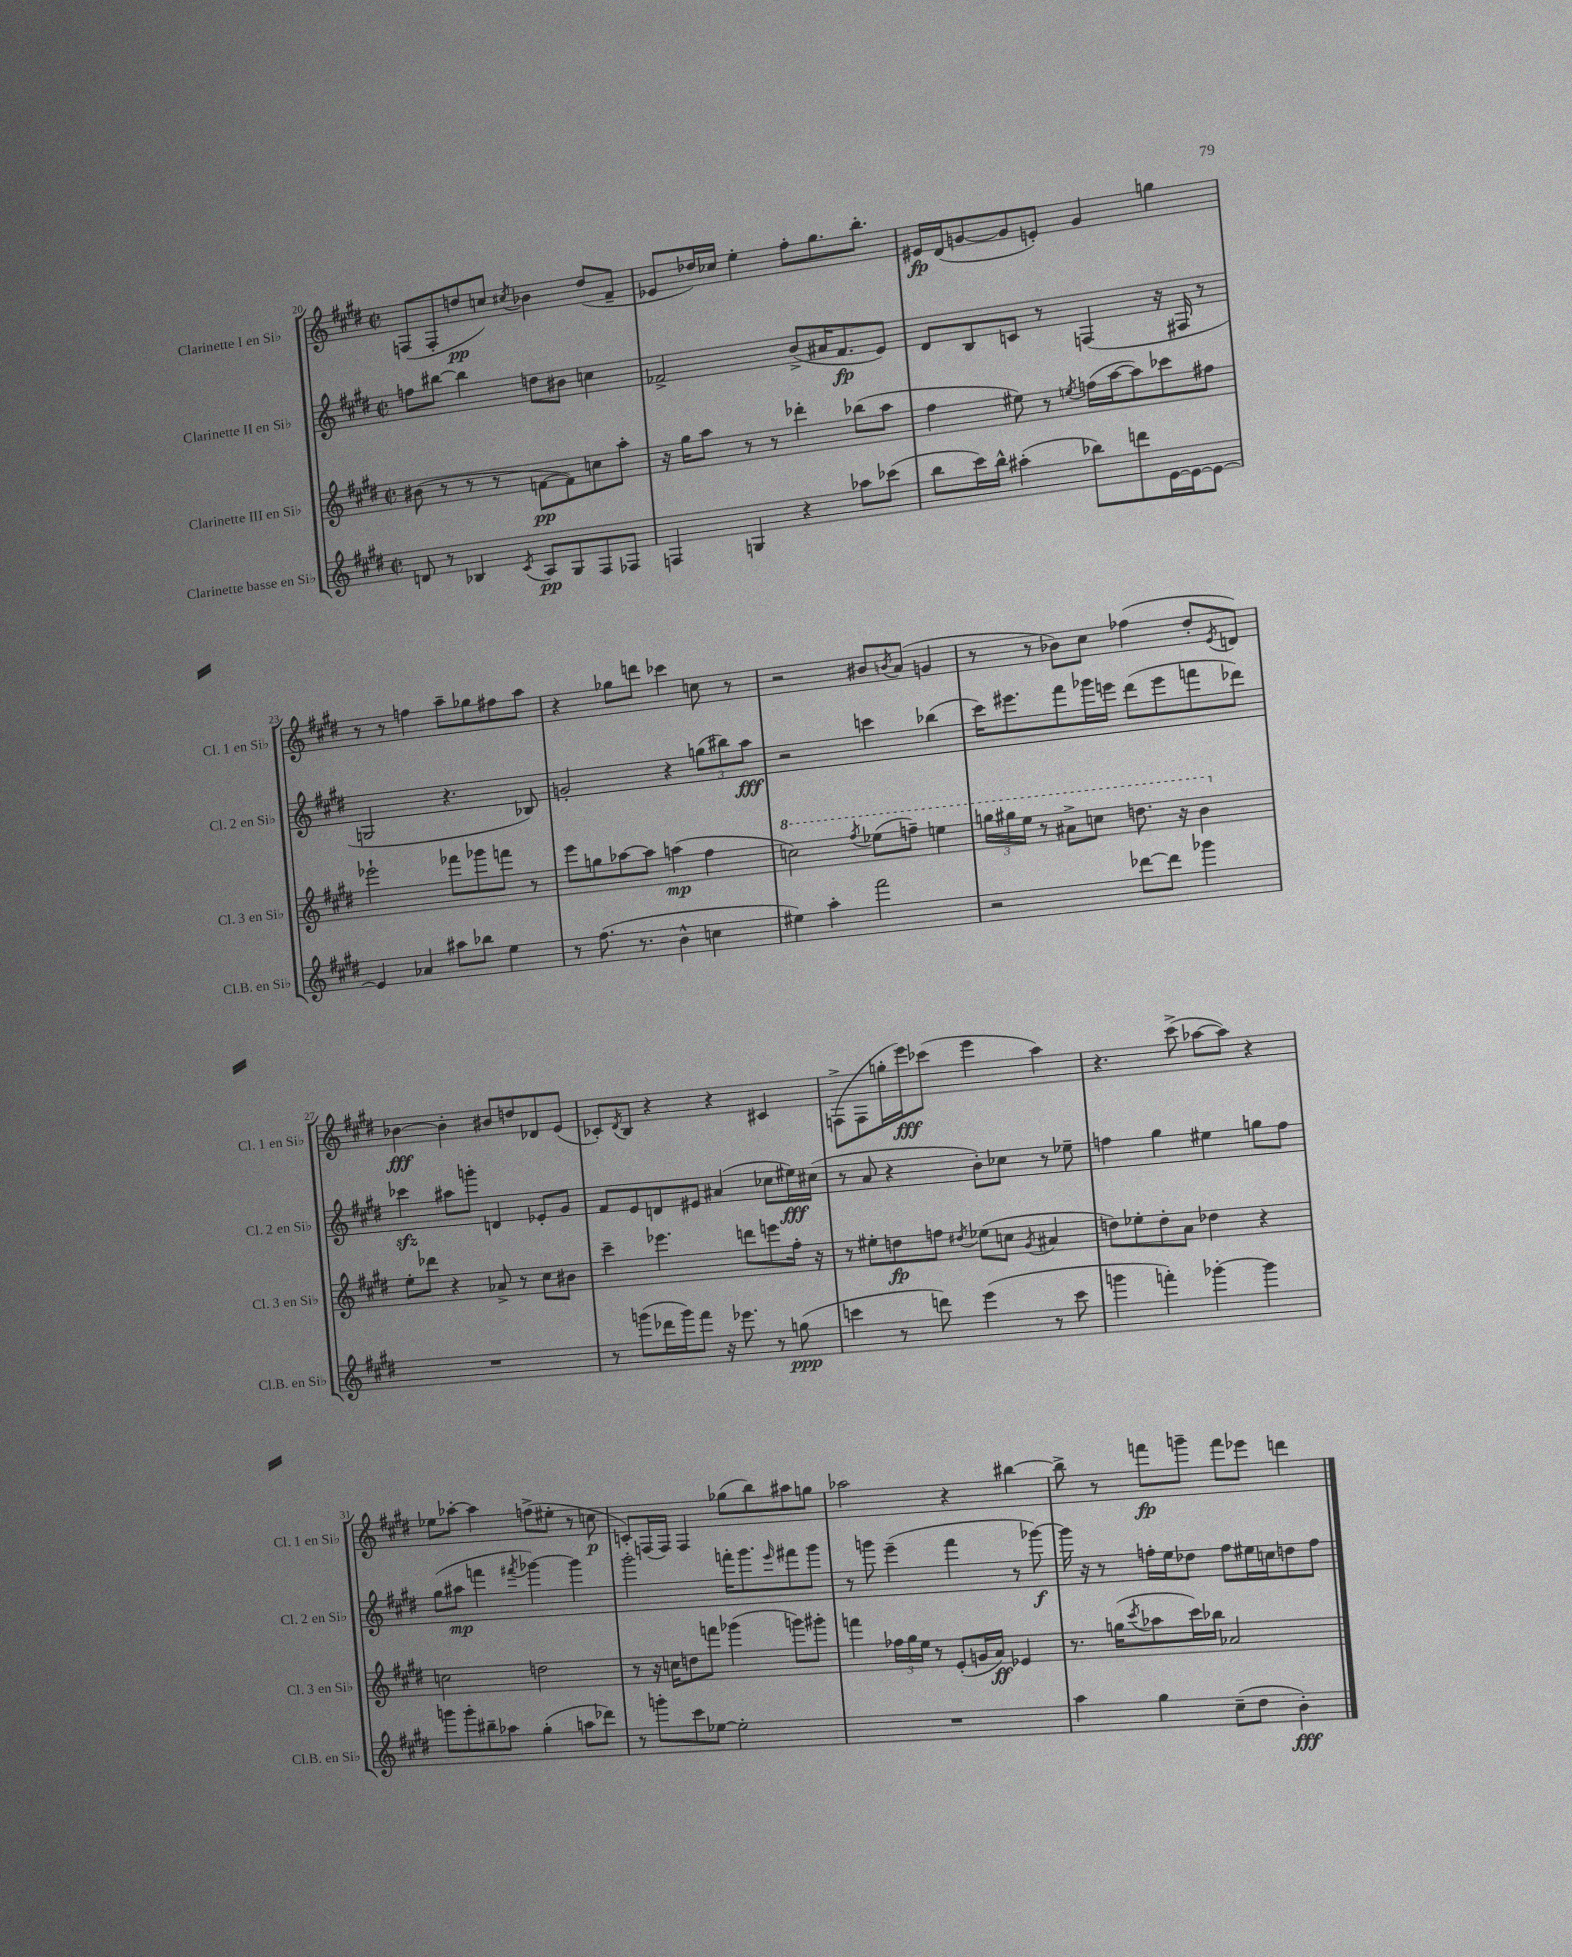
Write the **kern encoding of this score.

**kern	**dynam	**kern	**dynam	**kern	**dynam	**kern	**dynam
*part4	*part4	*part3	*part3	*part2	*part2	*part1	*part1
*staff4	*staff4	*staff3	*staff3	*staff2	*staff2	*staff1	*staff1
*I"Clarinette basse en Si♭	*	*I"Clarinette III en Si♭	*	*I"Clarinette II en Si♭	*	*I"Clarinette I en Si♭	*
*I'Cl.B. en Si♭	*	*I'Cl. 3 en Si♭	*	*I'Cl. 2 en Si♭	*	*I'Cl. 1 en Si♭	*
*clefG2	*	*clefG2	*	*clefG2	*	*clefG2	*
*k[f#c#g#d#]	*	*k[f#c#g#d#]	*	*k[f#c#g#d#]	*	*k[f#c#g#d#]	*
*M2/2	*	*M2/2	*	*M2/2	*	*M2/2	*
*met(c|)	*	*met(c|)	*	*met(c|)	*	*met(c|)	*
=20	=20	=20	=20	=20	=20	=20	=20
8dn/	.	(8b#X\	.	8ffn\L	.	(8Fn/L	.
8r	.	8r	.	[8bb#X\J	.	8F'/	.
4B-X/	.	8r	.	4bb#\]	.	8ddn/	pp
.	.	8r	.	.	.	8ccn/J)	.
8qc#/	.	.	.	.	.	8qcc#X/	.
8A/L	pp	[8fn\L	pp	8ddn\L	.	4b-X\	.
8G#/	.	8f\])	.	8b#X\J	.	.	.
8F#/	.	8ccn\	.	4ccn\	.	(8dd/L	.
8F-X/J	.	8aa'\J	.	.	.	8f#~/J	.
=21	=21	=21	=21	=21	=21	=21	=21
4Fn/	.	16r	.	2f-X^/	.	8e-X/L	.
.	.	16gg#\KL	.	.	.	.	.
.	.	8aa\J	.	.	.	16dd-X/L)	.
.	.	.	.	.	.	16cc-X/JJ	.
4Gn/	.	8r	.	.	.	4ee'\	.
.	.	8r	.	.	.	.	.
4r	.	4ddd-X'\	.	(8b^/L	.	8ff#'\L	.
.	.	.	.	16a#X/K	.	8.gg#\	.
.	.	.	.	8.f-/	fp	.	.
8aa-X\L	.	(8bb-X\L	.	.	.	.	.
.	.	.	.	.	.	8.bb'\J	.
(8ccc-X\J	.	8aa\J	.	8e/J)	.	.	.
=22	=22	=22	=22	=22	=22	=22	=22
8bb\L	.	4ff#\	.	8d#/L	.	16e#X/LL	fp
.	.	.	.	.	.	(16d#/J	.
16ccc#\L)	.	.	.	8B/	.	[8gn/	.
16bb^^\JJ	.	.	.	.	.	.	.
(4aa#X'\	.	8ee#X\)	.	8cn/J	.	8g/]	.
.	.	8r	.	8r	.	8en'/J)	.
.	.	8qeen/	.	.	.	.	.
8bb-X\L)	.	(16ffn\LL	.	(4Fn/	.	4g/	.
.	.	[16aa\J	.	.	.	.	.
8dddn\	.	8aa\])	.	.	.	.	.
[16e\L	.	8ccc-X\	.	16r	.	4ggn\	.
16e\J_	.	.	.	16F#X/	.	.	.
8e\J_	.	8ff#X\J	.	8r	.	.	.
!!LO:LB:g=z
=23	=23	=23	=23	=23	=23	=23	=23
4e/]	.	2eee-X`\	.	2Gn/	.	8r	.
.	.	.	.	.	.	8r	.
4a-X/	.	.	.	.	.	4ffn\	.
8aa#X\L	.	8fff-X\L	.	4.r	.	8aa~\L	.
8bb-X\J	.	8ggg-X\	.	.	.	8gg-X\	.
4ee\	.	8fffn\J	.	.	.	8ff#X\	.
.	.	8r	.	8B-X/)	.	8aa\J	.
=24	=24	=24	=24	=24	=24	=24	=24
8r	.	8eee\L	.	2gn'/	.	4r	.
(8.ff#\	.	8ggn\	.	.	.	.	.
.	.	[8aa-X\	.	.	.	8gg-X\L	.
8.r	.	.	.	.	.	.	.
.	.	8aa-\J]	.	.	.	8dddn\J	.
4b^^\	.	(4aan\	mp	4r	.	4ccc-X\	.
4ccn\	.	4ff#\	.	(12ggn\L	.	8ccn\	.
.	.	.	.	12bb#X\)	.	.	.
.	.	.	.	.	.	8r	.
.	.	.	.	12aa\J	fff	.	.
=25	=25	=25	=25	=25	=25	=25	=25
*	*	*8va	*	*	*	*	*
4ee#X\)	.	2cccn\)	.	2r	.	2r	.
4aa'\	.	.	.	.	.	.	.
.	.	8qfff#/	.	.	.	.	.
2fff#\	.	(8eee-X\L	.	4cccn\	.	8b#X/L	.
.	.	.	.	.	.	8qbn/	.
.	.	8fffn~\J)	.	.	.	(8a/J	.
.	.	4eeen\	.	(4bb-X\	.	4gn/	.
=26	=26	=26	=26	=26	=26	=26	=26
2r	.	24gggn\LL	.	16ccc#\KL)	.	8r	.
.	.	24ggg#X\	.	.	.	.	.
.	.	.	.	8.eee#X\	.	.	.
.	.	24eee\JJ	.	.	.	.	.
.	.	8r	.	.	.	8r	.
.	.	8aa#X^\L	.	8fff#\	.	8b-X\L)	.
.	.	8cccn\J	.	16ggg-X\L	.	8cc#\J	.
.	.	.	.	16eeen\JJ	.	.	.
[8ddd-X\L	.	8.dddn\	.	(8ddd#\L	.	(4ff-X\	.
8ddd-\J]	.	.	.	8eee\	.	.	.
.	.	16r	.	.	.	.	.
4ggg-X\	.	4bb\	.	8fffn\	.	8dd#'/L	.
.	.	.	.	.	.	8qe/	.
.	.	.	.	8ddd-X\J)	.	8dn/J)	.
!!LO:LB:g=z
=27	=27	=27	=27	=27	=27	=27	=27
*	*	*X8va	*	*	*	*	*
1r	.	8ee'\L	.	4ccc-Xzz\	.	[4b-X\	fff
.	.	8ddd-X\J	.	.	.	.	.
.	.	4r	.	8aa#X\L	.	4b-'\]	.
.	.	.	.	8gggn'\J	.	.	.
.	.	8a-X^/	.	4dn/	.	8b#X/L	.
.	.	8r	.	.	.	8ddn/	.
.	.	8cc#\L	.	8e-X'/L	.	8d-X/	.
.	.	8b#X\J	.	8g#/J	.	(8e/J	.
=28	=28	=28	=28	=28	=28	=28	=28
8r	.	4ccc#~\	.	8f#/L	.	8c-X'/L)	.
.	.	.	.	.	.	8qd#/	.
(8gggn\L	.	.	.	8e/	.	8B/J	.
16ddd-X\L	.	4.eee-X\	.	8dn/	.	4r	.
16ggg\J)	.	.	.	.	.	.	.
8fff#\J	.	.	.	8e#X/J	.	.	.
16r	.	.	.	(4a#X/	.	4r	.
8.eee-X\	.	.	.	.	.	.	.
.	.	8dddn\L	.	.	.	.	.
8r	.	8eeen\	.	8cc-X\L	.	4c#X/	.
(8ggn\	ppp	16ff#'\Jk	.	16ee#X\L)	fff	.	.
.	.	16r	.	(16cc#X\JJ	.	.	.
=29	=29	=29	=29	=29	=29	=29	=29
4cccn\	.	8r	.	8r	.	(8Fn^\L	.
.	.	8ee#X'\L	.	8a/	.	8F\	.
8r	.	8ddn\	fp	4r	.	16ggn'\L	.
.	.	.	.	.	.	16eee\J)	fff
8dddn\)	.	8ffn\J	.	.	.	(8ccc-X\J	.
.	.	8qdd#X/	.	.	.	.	.
(4eee\	.	(8ee-X\L	.	8b'\L)	.	4eee\	.
.	.	8ccn\J	.	8cc-X\J	.	.	.
.	.	8qg#/	.	.	.	.	.
8r	.	4a#X/	.	8r	.	4aa\)	.
8ccc\	.	.	.	8ee-X~\	.	.	.
=30	=30	=30	=30	=30	=30	=30	=30
4gggn\	.	8ddn\L)	.	4ffn\	.	4.r	.
.	.	8ee-X'\	.	.	.	.	.
4fffn'\)	.	8dd'\	.	4gg#\	.	.	.
.	.	8a\J	.	.	.	(8ccc#^\	.
[4ggg-X'\	.	4dd-X\	.	4ee#X\	.	[8aa-X\L	.
.	.	.	.	.	.	8aa-\J])	.
4ggg-\]	.	4r	.	8ggn\L	.	4r	.
.	.	.	.	8ff\J	.	.	.
!!LO:LB:g=z
=31	=31	=31	=31	=31	=31	=31	=31
8gggn\L	.	2ccn\	.	(8gg#\L	.	8ee-X\L	.
8ggg'\	.	.	.	8aa#X\J	mp	[8aa-X'\J	.
8bb#X~\	.	.	.	4fffn\	.	4aa-\]	.
8aa-X\J	.	.	.	.	.	.	.
.	.	.	.	8qfff#X/	.	.	.
(4gg#'\	.	2ddn\	.	[4ggg-X\)	.	(8ffn^\L	.
.	.	.	.	.	.	8ee#X'\J	.
8aan\L	.	.	.	4ggg-\]	.	8r	.
8ddd-X\J)	.	.	.	.	.	8ccn\	p
=32	=32	=32	=32	=32	=32	=32	=32
8r	.	8r	.	2ggg#'\	.	8cn'/L)	.
8gggn'\L	.	16r	.	.	.	(16Fn/L	.
.	.	16ccn\KL	.	.	.	16F/JJ)	.
8ccc#\	.	8ddn\	.	.	.	4F/	.
[8ee-X\J	.	8fffn\J	.	.	.	.	.
2ee-'\]	.	(4ggg-X\	.	16fffn'\KL	.	(8gg-X\L	.
.	.	.	.	8.ggg#\	.	.	.
.	.	.	.	.	.	8bb\)	.
.	.	.	.	16qqeee/	.	.	.
.	.	8gggn\L)	.	8fff#X\	.	8aa#X\	.
.	.	8ggg#X'\J	.	8ggg#\J	.	8ggn\J	.
=33	=33	=33	=33	=33	=33	=33	=33
1r	.	4fffn\	.	8r	.	2aa-X\	.
.	.	.	.	8gggn\	.	.	.
.	.	24ff-X\LL	.	(4eee~\	.	.	.
.	.	24gg#\	.	.	.	.	.
.	.	24ee\JJ	.	.	.	.	.
.	.	8r	.	.	.	.	.
.	.	(8e'/L	.	4fff#\	.	4r	.
.	.	16gn/L	.	.	.	.	.
.	.	16a/JJ)	ff	.	.	.	.
.	.	4e-X/	.	8r	.	[4bb#X\	.
.	.	.	.	[8ggg-X\)	f	.	.
=34	=34	=34	=34	=34	=34	=34	=34
4aa\	.	8.r	.	16ggg-\]	.	8bb#^\]	.
.	.	.	.	16r	.	.	.
.	.	.	.	8r	.	8r	.
.	.	(16ggn\KL	.	.	.	.	.
.	.	8qccc#/	.	.	.	.	.
4gg#\	.	8aa-X\	.	16ffn'\LL	.	8fffn\L	fp
.	.	.	.	16ee\J	.	.	.
.	.	16ccc#\L)	.	8dd-X\J	.	8gggn~\J	.
.	.	16bb-X\JJ	.	.	.	.	.
(8cc#~\L	.	2a-X/	.	8ff\L	.	8fff\L	.
8dd#\J	.	.	.	16ee#X\L	.	8eee-X\J	.
.	.	.	.	16ccn\J	.	.	.
4b'\)	fff	.	.	8ddn\	.	4dddn\	.
.	.	.	.	8ff\J	.	.	.
==	==	==	==	==	==	==	==
*-	*-	*-	*-	*-	*-	*-	*-
